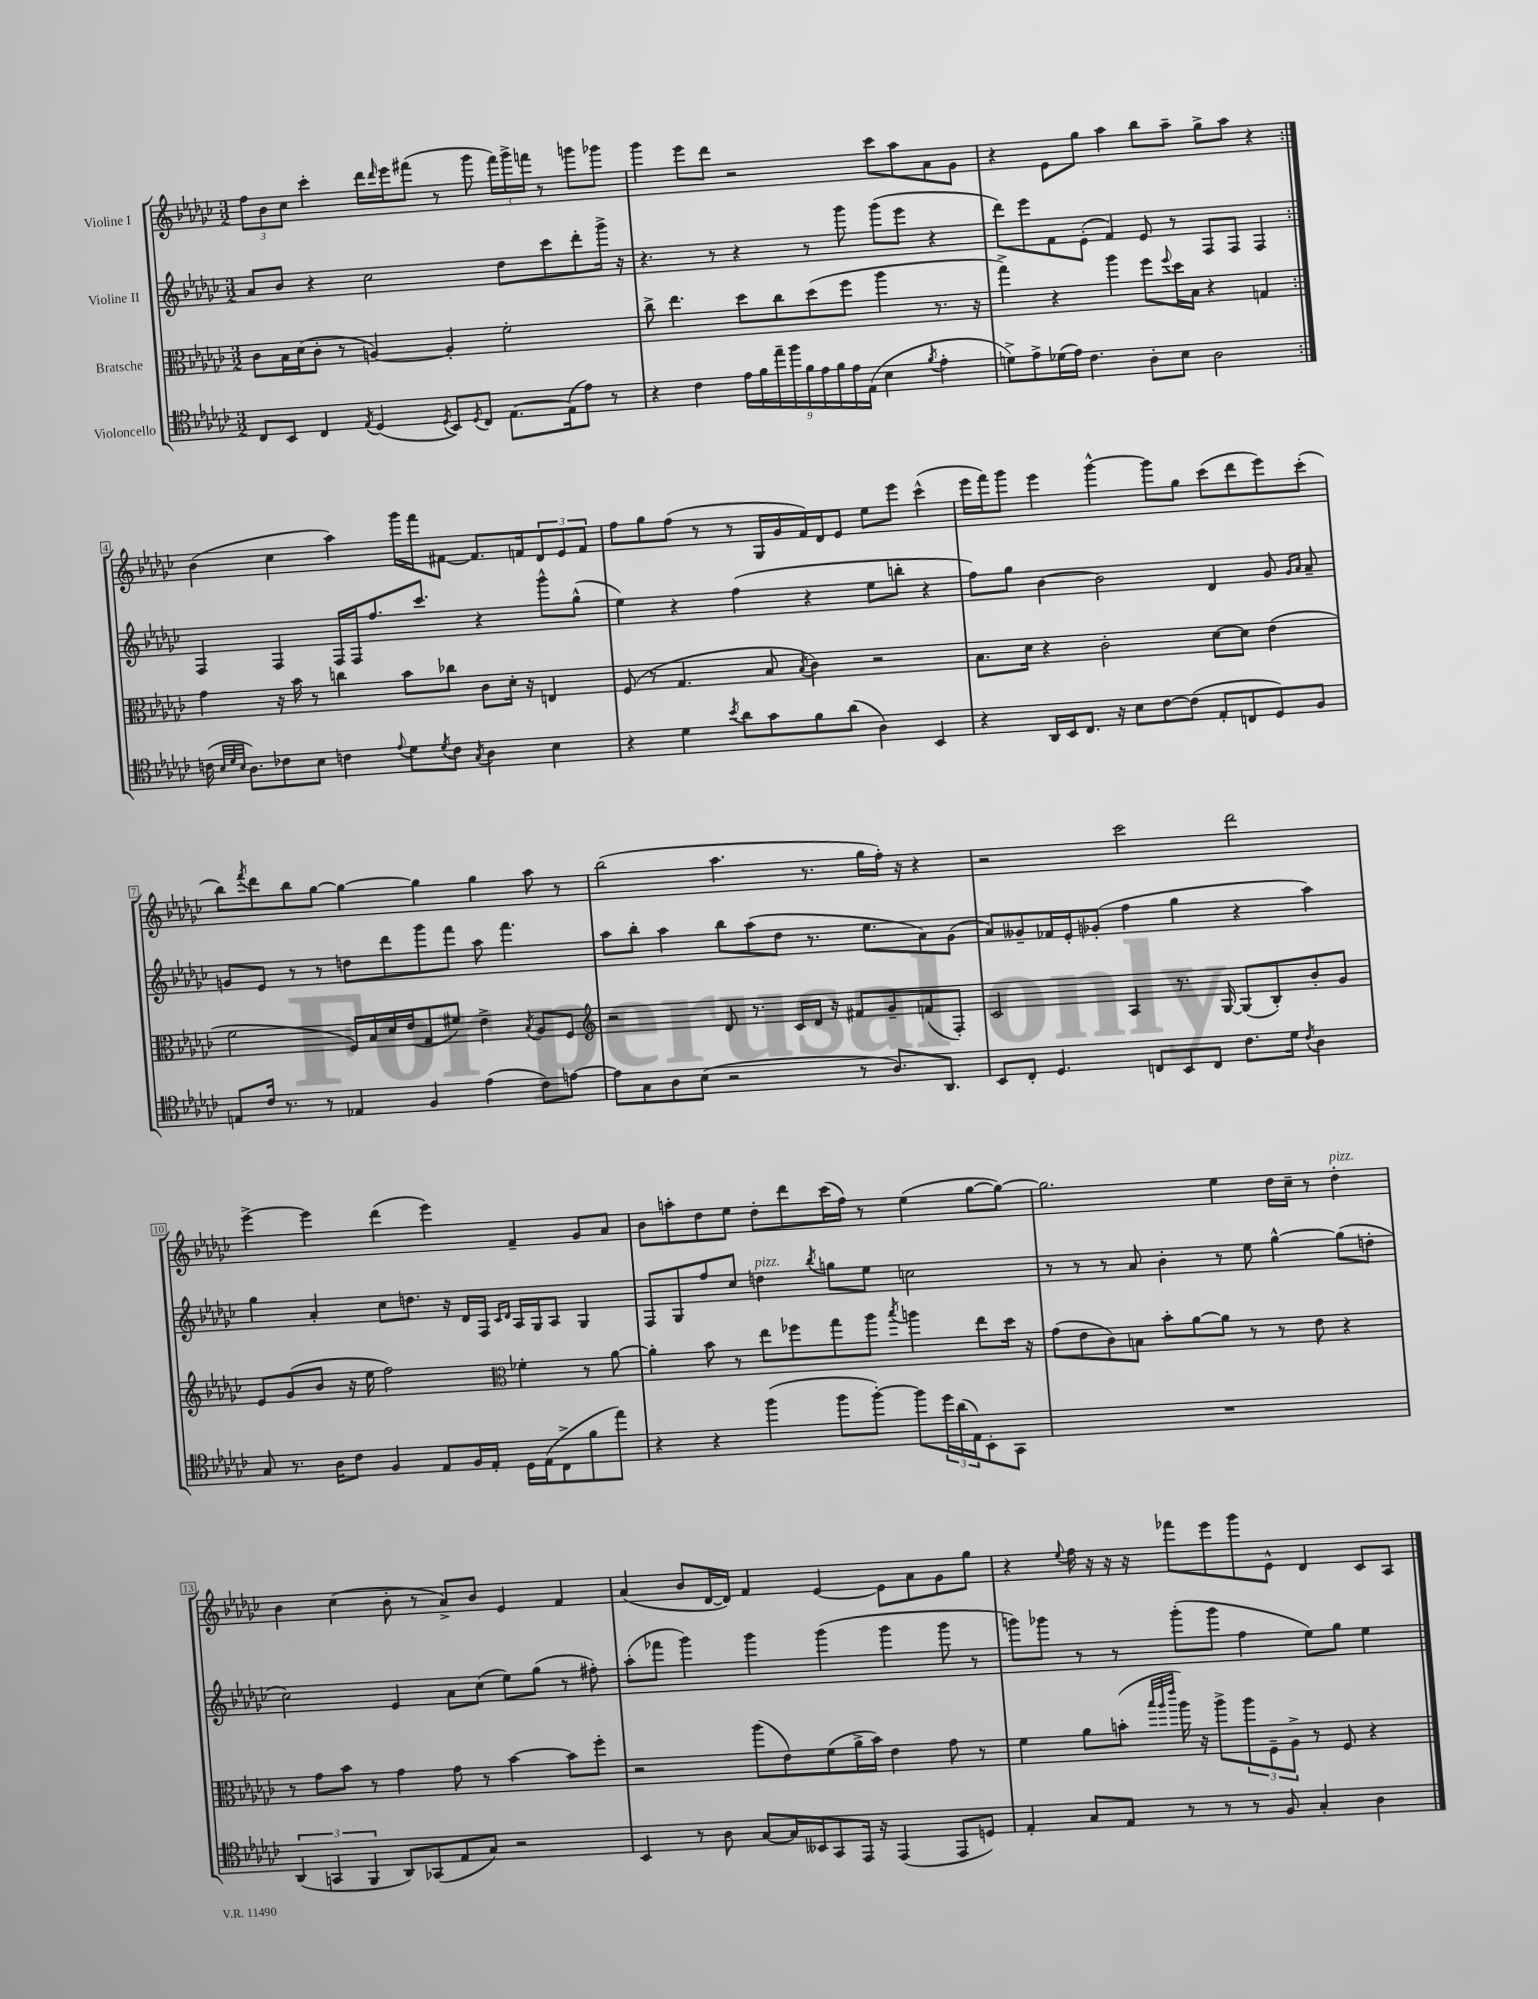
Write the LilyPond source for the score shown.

<<
\new StaffGroup <<
\new Staff = "s0" \with { instrumentName = "Violine I" } {
    \clef treble \key ges \major \numericTimeSignature \time 3/2
    \repeat volta 2 { \tuplet 3/2 { f''8 bes'8 ces''8 } ces'''4-. des'''16 \grace { des'''16 } ees'''16 fis'''8( r8 ges'''8 \tuplet 3/2 { fis'''16) ges'''16-> f'''16 } r8 g'''8 ges'''8 |
    ges'''4 ees'''8 des'''8 r2 ces'''8 aes''8 aes'8 ges'8 |
    r4 ees'8 ges''8 aes''4 bes''8 aes''8-- ges''8-> aes''8 r4 | }
    bes'4( ces''4 aes''4) ges'''16 f'''16 fis'8~ fis'8. f'16 \tuplet 3/2 { des'8 ees'8 f'8 } |
    f''8 ges''8 f''8( r8 r8 ges16 ges'16 f'16) des'16 ees'8 ees''8 ees'''8 ces'''4-^( |
    ees'''16 f'''16) ges'''8 ees'''4 ges'''4~-^ ges'''8 ges''8 ces'''8( des'''8 ees'''8) ces'''8-.( |
    bes''8) \acciaccatura { f'''8 } des'''8 bes''8 ges''8~ ges''4~ ges''4 ges''4 aes''8 r8 |
    bes''2( aes''4. r8. ges''16 f''16-.) r16 r4 |
    r2 ces'''2 des'''2 |
    ees'''4~-> ees'''4 des'''4( ees'''4) f'4-- ges'8 aes'8 |
    bes'8 a''8-. des''8 ees''8 des''8-. des'''8 ces'''16( f''16) r8 ees''4( ges''8~ ges''8~) |
    ges''2. ees''4 des''16 ces''16-- r8 des''4-.^\markup { \italic "pizz." } |
    bes'4 ces''4( bes'8-. r8 aes'8->) bes'8 ees'4 f'4 |
    aes'4( bes'8 des'16~ des'16) f'4 ees'4~ ees'8 aes'8 ges'8 ges''8 |
    r4 \appoggiatura { ees''8 } f''16 r16 r16 r16 fes'''8 ees'''8 ges'''8 ees'8-^ des'4 ces'8 aes8 \bar "|." |
}
\new Staff = "s1" \with { instrumentName = "Violine II" } {
    \clef treble \key ges \major \numericTimeSignature \time 3/2
    \repeat volta 2 { aes'8 bes'8 r4 ces''2 des''8 ces'''8 des'''8-. ges'''16-> r16 |
    r4. r8 r4 r8 ges'''8 ges'''8( ees'''8 r4 |
    des'''8) ees'''8 f'8 ees'8-.( f'4) ees'8 r8 f8 f8 f4 | }
    f4 f4 f16 f16 f''8. ces'''8. r4 ges'''8-^ ges''8-^( |
    ees''4) r4 f''4( r4 ees''8 b''8-. r4 |
    f''8) ges''8 bes'4~ bes'2 des'4 ges'8 \grace { ges'16 aes'16 } aes'8-- |
    g'8 ees'8 r8 r8 d''8 des'''8 ges'''8 f'''8 aes''8 f'''4. |
    aes''8 bes''8-. aes''4 bes''8 aes''8( des''8 r8. ees''8. aes'8) ges'8( |
    aes'8) geses'8-- fes'16 ees'16-. ges'8-.( f''4 ges''4 r4 aes''4) |
    ges''4 aes'4-. ces''8 d''8. r16 des'16 f16 \grace { ces'16 des'16 } aes16 ges16 aes8 ges4 |
    f8 ges8 f''8 ces''8 d''4^\markup { \italic "pizz." } \acciaccatura { bes''8 } g''8 ees''8 c''2 |
    r8 r8 r8 aes'8 bes'4-. r8 ees''8 ges''4~-^ ges''8( d''8-. |
    ces''2) ees'4 aes'8 ces''8( ees''8) ges''8( r8 fis''8-.) |
    aes''8-.( fes'''8 ges'''4) ges'''4 ges'''4( ges'''4 ges'''8 r8 |
    g'''8) ges'''8 r8 r8 ges'''8-.( ges'''8 f''4 ees''8) ges''8 ees''4 \bar "|." |
}
\new Staff = "s2" \with { instrumentName = "Bratsche" } {
    \clef alto \key ges \major \numericTimeSignature \time 3/2
    \repeat volta 2 { ces'8 bes16 des'16( ces'8-. r8 a4~) a4-. f'2-. |
    ces''8-> ees''4. des''8 ces''8 des''8( f''8 aes''4 r8. r16 |
    ges''4->) r4 aes''4 f''8 \appoggiatura { f''8 } des''16 bes16 r4 g4 | }
    ges'4 r16 bes'16 r8 c''4 bes'8 ces''8 ces'8 des'16-. r16 e4 |
    f8( r8 ges4. bes8 \acciaccatura { bes8 } ces'4) r2 |
    bes8. des'16 r4 ces'2-. des'8~ des'8 ees'4( |
    f'2 f16) bes16 des'16 ees'16( ges8 fis'8) ees'4-> \acciaccatura { bes8 } aes8 f8 |
    \clef treble r2 des'8 r8. ces'16 des'16 r16 fis'8 ges'8-- f'8( f8-.) |
    ces'2 aes4 r8. ges16~ ges8( bes8-.) bes'8-. ges'8 |
    ees'8 ges'8( bes'8 r16 ees''16 f''2) \clef alto fes'4-. r8 aes'8~ |
    aes'4-. bes'8 r8 ees''8 fes''8 ges''8 aes''8 \acciaccatura { bes''8 } a''4 ees''8 des''16 r16 |
    ges'8( ees'8 ces'8) b8 bes'8-. aes'8~ aes'8 r8 r8 ees'8 r4 |
    r8 ges'8 bes'8 r8 ges'4 ges'8 r8 bes'4~ bes'8 f''8-. |
    r2 aes''8( ees'8) f'8( aes'16-> bes'16) ees'4 ges'8 r8 |
    f'4 aes'8 b'8-.( \grace { bes''32 aes''32 ees'''32 } aes''16) r16 aes''8-> \tuplet 3/2 { aes''8 f8-- aes8-> } r8 f8 r4 \bar "|." |
}
\new Staff = "s3" \with { instrumentName = "Violoncello" } {
    \clef tenor \key ges \major \numericTimeSignature \time 3/2
    \repeat volta 2 { ces8 bes,8 ces4 \acciaccatura { ees8 } des4( \acciaccatura { des8 } bes,8) \acciaccatura { des8 } ces8 ees8.~ ees16( ees'8) r8 |
    r4 ces'4 \tuplet 9/8 { ees'16 f'16 ees''16-- f''16 f'16 ees'16 f'16 ees'16 ees16( } bes4 \acciaccatura { f'8 } ees'4-. |
    d'8->) ees'8-> des'16( ees'16) ces'4. aes8-. bes8 aes2 | }
    c'16( \grace { bes32 des'32 bes32 } aes8.) ces'8 bes8 c'4 \appoggiatura { ees'8 } des'8 \acciaccatura { des'8 } c'8 \acciaccatura { ges8 } aes4 bes4 |
    r4 des'4 \acciaccatura { bes'8 } aes'8 ges'8 f'8 aes'8( aes4) bes,4 |
    r4 aes,16 bes,16 ces8. r16 bes8 ces'8~ ces'8( ees8-. c8 des8) f8 |
    e8 ces'16 r8. r8 ees4 f4 ees'4( ces'8) e'8~ |
    e'8 ges8 aes8 bes8( r2 r8 aes8.) aes,8. |
    bes,8 ces8-. des4. c8 bes,8 c8 ces'8. des'16 \acciaccatura { ces'8 } aes4 |
    ges8 r8. aes16 ces'8 f4 ees8 f16 ees16-. des16 ees16( ces8-> f'8 ees''8) |
    r4 r4 f''4( f''8 f''8~-.) f''8 \tuplet 3/2 { des''16 aes'16( ees16) } bes,8-. ges,8 |
    R1. |
    \tuplet 3/2 { aes,4( g,4 f,4 } aes,8) ges,8( ees8 ges8) r2 |
    bes,4 r8 aes8 ges8~ ges16 beses,16 ges,8 ees,16 r16 ees,4( ees,8 d8) |
    ees4-. ges8 ees8 r8 r8 r8 f8 ges4-. aes4 \bar "|." |
}
>>
>>
\layout { \context { \Score \override BarNumber.stencil = #(make-stencil-boxer 0.1 0.3 ly:text-interface::print) } }
